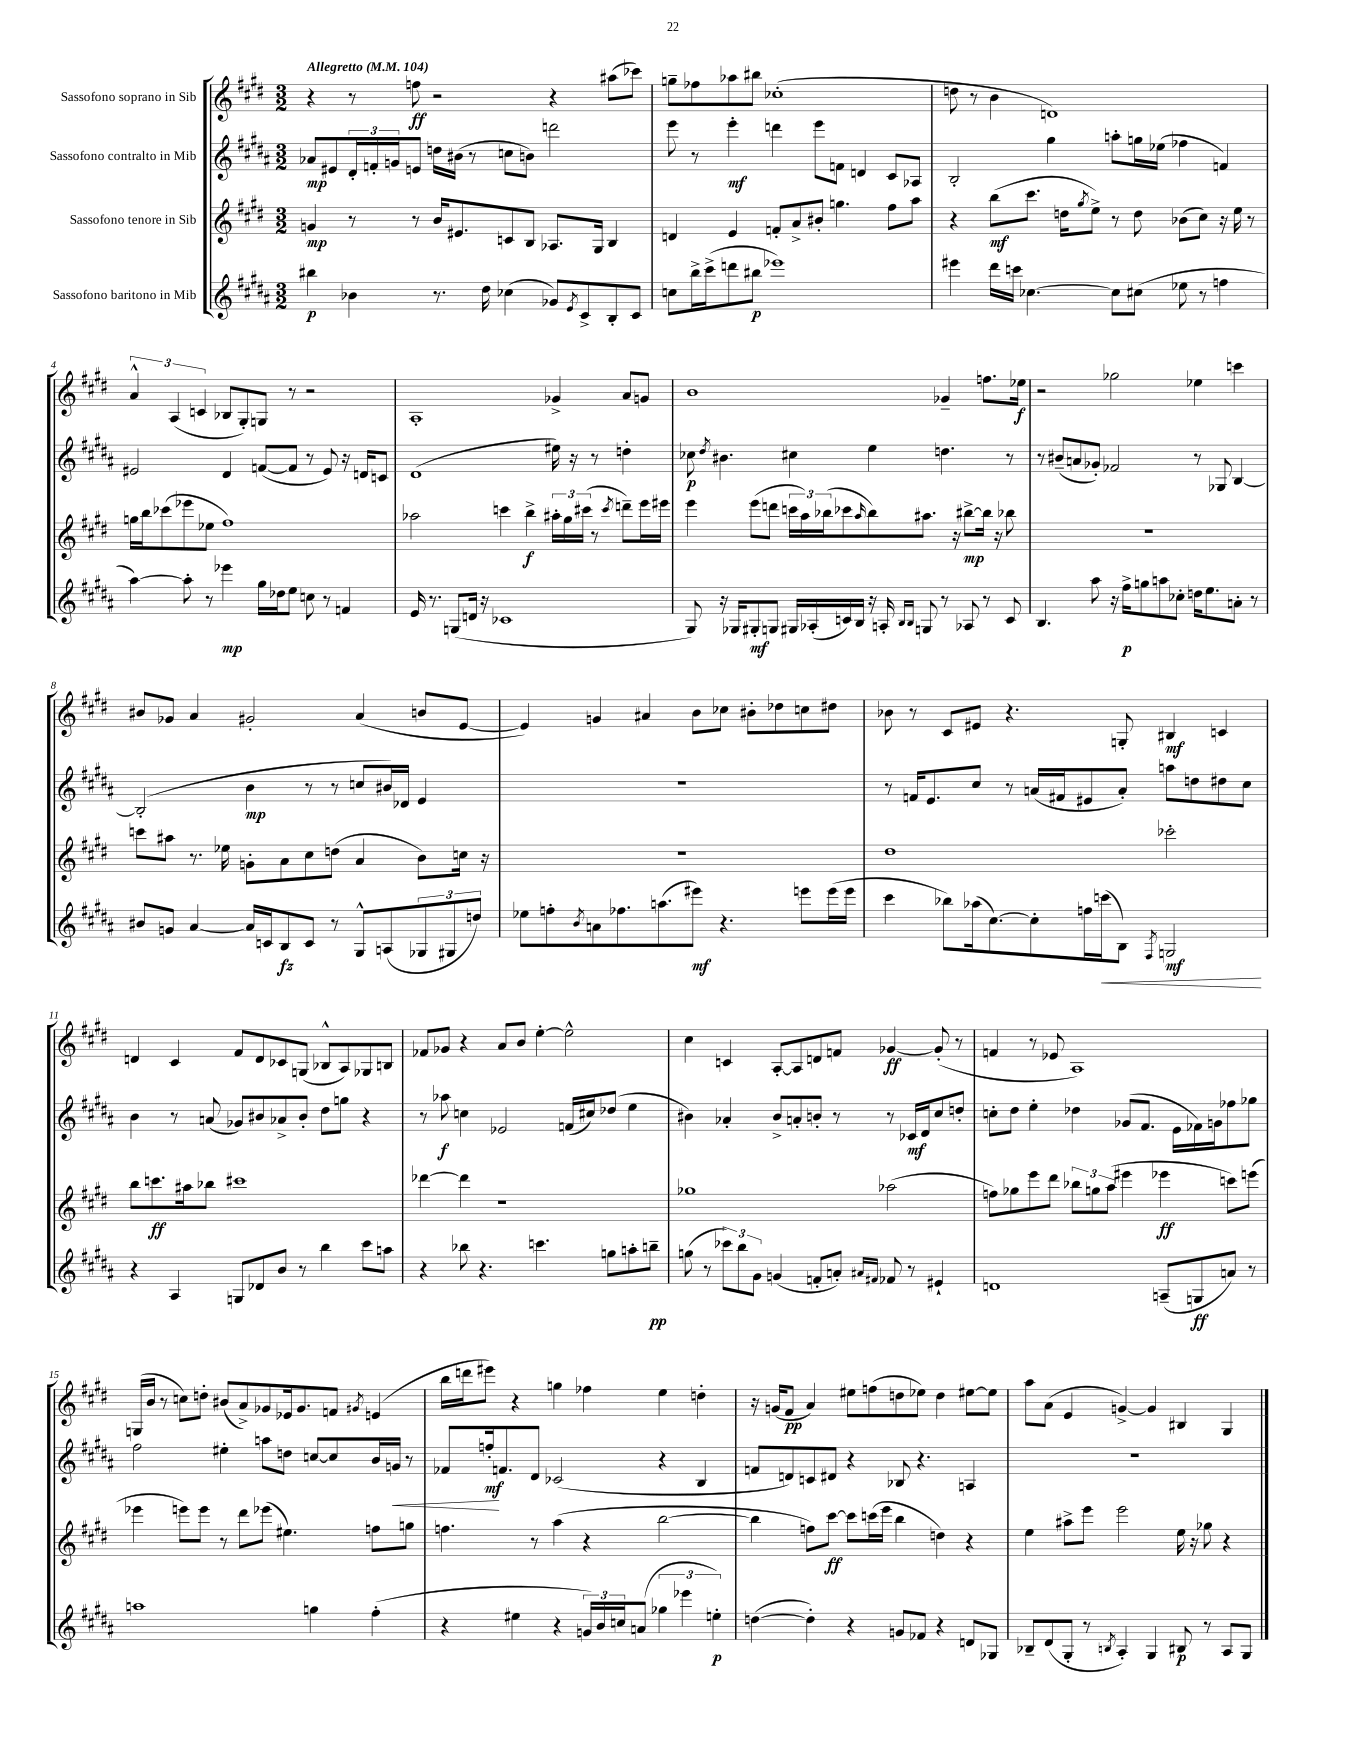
<<
\new StaffGroup <<
\new Staff = "s0" \with { instrumentName = "Sassofono soprano in Sib" } {
    \clef treble \key e \major \numericTimeSignature \time 3/2 \tempo "Allegretto" 4 = 104
    r4 r8 f''8\ff r2 r4 ais''8( ces'''8) |
    g''8-- fes''8 aes''8 bis''8 ces''1-.( |
    d''8 r8 b'4 d'1) |
    \tuplet 3/2 { a'4-^ a4( c'4 } bes8 gis8-.) g8 r8 r2 |
    a1-. ges'4-> a'8 g'8 |
    b'1 ges'4-- f''8. ees''16\f |
    r2 ges''2 ees''4 c'''4 |
    bis'8 ges'8 a'4 gis'2-. a'4( b'8 e'8~ |
    e'4) g'4 ais'4 b'8 ces''8 bis'8-. des''8 c''8 dis''8 |
    bes'8 r8 cis'8 eis'8 r4. g8-. bis4\mf c'4 |
    d'4 cis'4 fis'8 d'8 ces'8 g8( bes8-^ a8) ges8 b8 |
    fes'8 ges'8 r4 a'8 b'8 e''4~-. e''2-^ |
    cis''4 c'4 a8~-. a8 d'8 f'8 ges'4~\ff ges'8-.( r8 |
    f'4 r8 ees'8 a1) |
    g16( b'16 r8 c''8) d''8-. bis'8( a'8->) ges'8 ees'16 ges'8. f'8 \acciaccatura { gis'8 } e'4( |
    b''16 d'''16 eis'''8) r4 g''4 fes''4 e''4 d''4-. |
    r16 g'16( fis'8\pp a'4) eis''8 f''8( d''8 ees''8) d''4 eis''8~ eis''8 |
    a''8 a'8( e'4 g'4~->) g'4 bis4 gis4 \bar "|." |
}
\new Staff = "s1" \with { instrumentName = "Sassofono contralto in Mib" } {
    \clef treble \key b \major \numericTimeSignature \time 3/2
    aes'8\mp eis'8 \tuplet 3/2 { dis'16-. f'16-. g'16 } e'8 d''16 bis'16( r8 c''8 b'8) d'''2 |
    e'''8 r8 e'''4-.\mf d'''4 e'''8 f'8 d'4 cis'8 aes8 |
    b2-. gis''4 a''8-. g''16 ees''16( fes''4 f'4) |
    eis'2 dis'4 f'8~( f'8 r8 eis'8) r16 d'16 c'8 |
    dis'1( eis''16) r16 r8 d''4-. |
    ces''8\p \acciaccatura { dis''8 } bis'4. cis''4 e''4 d''4. r8 |
    r8 bis'8--( a'8 ges'8-.) fes'2 r8 ges8 b4~ |
    b2-.( b'4\mp r8 r8 c''8 bis'16) des'16 e'4 |
    R1. |
    r8 f'16 e'8. cis''8 r8 a'16( fis'16 eis'8 a'8-.) a''8 d''8 dis''8 cis''8 |
    b'4 r8 a'8( ges'8) bis'8 aes'8-> bis'8-. dis''8 g''8 r4 |
    r8 aes''8\f c''4 ees'2 f'16( cis''16) des''8( e''4 |
    bis'4) aes'4-. bis'8-> a'8-. b'8-. r8 r8 ces'16\mf dis'16 cis''8 d''8-. |
    c''8-. dis''8 e''4-. des''4 ges'8( fis'8. e'16 fes'16) g'16 fes''8 ges''8 |
    fis''2 eis''4-. a''8 d''8 c''8~ c''8 b'16 g'16\< r8 |
    fes'8 f''16-.\mf\! f'8. dis'8 ces'2( r4 b4 |
    f'8 d'8) c'8 dis'8 r4 bes8 r4. a4 |
    R1. \bar "|." |
}
\new Staff = "s2" \with { instrumentName = "Sassofono tenore in Sib" } {
    \clef treble \key e \major \numericTimeSignature \time 3/2
    g'4\mp r8 r8 b'16 eis'8. c'8 b8 aes8. gis16 b4 |
    d'4 e'4 f'8-. a'8-> bis'8-. g''4. fis''8 a''8 |
    r4 b''8\mf( cis'''8. d''16 \acciaccatura { gis''8 } e''8->) r8 d''8 bes'8( cis''8) r16 e''16 r8 |
    g''16 b''16 ces'''8( ees'''8 ees''8 fis''1) |
    aes''2 c'''4 b''4->\f \tuplet 3/2 { ais''16-. gis''16 cis'''16( } r8 \acciaccatura { cis'''8 } d'''8--) e'''16 eis'''16 |
    e'''4 e'''8( d'''8 \tuplet 3/2 { c'''16 a''16) bes''16( } ces'''8 \grace { a''16 } bes''8) ais''8. r16 bis''8~->\mp bis''16 r16 bes''8 |
    R1. |
    c'''8 ais''8 r8. ees''16 g'8-. a'8 cis''8 d''8( a'4 b'8) c''16 r16 |
    R1. |
    dis''1 ces'''2-. |
    b''8 c'''8.\ff ais''16 bes''8 cis'''1 |
    des'''4~ des'''4 r1 |
    ges''1 aes''2( |
    f''8) ges''8 e'''8 dis'''8 \tuplet 3/2 { bes''8 g''8 a''8( } eis'''4 ees'''4\ff c'''8) e'''8( |
    ees'''4 e'''8) e'''8 r8 dis'''8 ees'''8( eis''4.) f''8 g''8 |
    f''4. r8 a''4( r4 b''2~ |
    b''4 f''8) cis'''8~\ff cis'''8 c'''16( e'''16 b''4 d''4) r4 |
    e''4 ais''8-> e'''8 e'''2 e''16 r16 ges''8 r4 \bar "|." |
}
\new Staff = "s3" \with { instrumentName = "Sassofono baritono in Mib" } {
    \clef treble \key b \major \numericTimeSignature \time 3/2
    bis''4\p bes'4 r8. dis''16 ces''4( ges'8) \acciaccatura { e'8 } cis'8-> b8-. cis'8 |
    c''8 b''16-> cis'''16->( d'''8 bis''8\p ees'''1) |
    eis'''4 dis'''16 c'''16 ces''4.~ ces''8 cis''8( ees''8 r8 f''4 |
    ais''4~) ais''8-. r8 ees'''4\mp gis''16 des''16 e''8 c''8 r8 f'4 |
    e'16 r8. g8( d'16 r16 ces'1 |
    gis8) r16 ges16 gis8-.\mf g8 gis16 aes16-.( c'16) b16 r16 a16-. \grace { b16 b16 } g8 r8 aes8 r8 c'8 |
    b4. ais''8 r16 fis''16->\p g''8 a''8 ces''8-. d''16 e''8. a'8-. r8 |
    bis'8 g'8 ais'4~ ais'16 c'16 b8\fz c'8 r8 gis8-^ a8( \tuplet 3/2 { ges8 gis8 d''8) } |
    ees''8 f''8-. \acciaccatura { b'8 } a'8 fes''8. a''8.( eis'''8\mf) r4. e'''8 e'''16( e'''16 |
    cis'''4 bes''8) aes''16( cis''8.~) cis''8-. f''16 c'''16\<( b8) \acciaccatura { fis8 } g2\mf\! |
    r4 ais4 g8 des'8 b'8 r8 b''4 cis'''8 a''8 |
    r4 bes''8 r4. c'''4. g''8 a''8-. b''8--\pp |
    g''8( r8 \tuplet 3/2 { ces'''8) b''8 gis'8 } g'4( f'8-. a'8-.) \grace { ais'16 fis'16 } fes'8 r8 eis'4-! |
    d'1 a8--( g8\ff a'8) r8 |
    a''1 g''4 fis''4-.( |
    r4 eis''4 r4 \tuplet 3/2 { g'16) b'16 c''16 } a'8( \tuplet 3/2 { ges''4 ees'''4 e''4-.\p) } |
    d''4~( d''4-.) r4 g'8 fes'8 r4 d'8 ges8 |
    bes8-- dis'8( gis8-. r8 \acciaccatura { b8 } ais4-.) gis4 bis8\p r8 ais8 gis8 \bar "|." |
}
>>
>>
